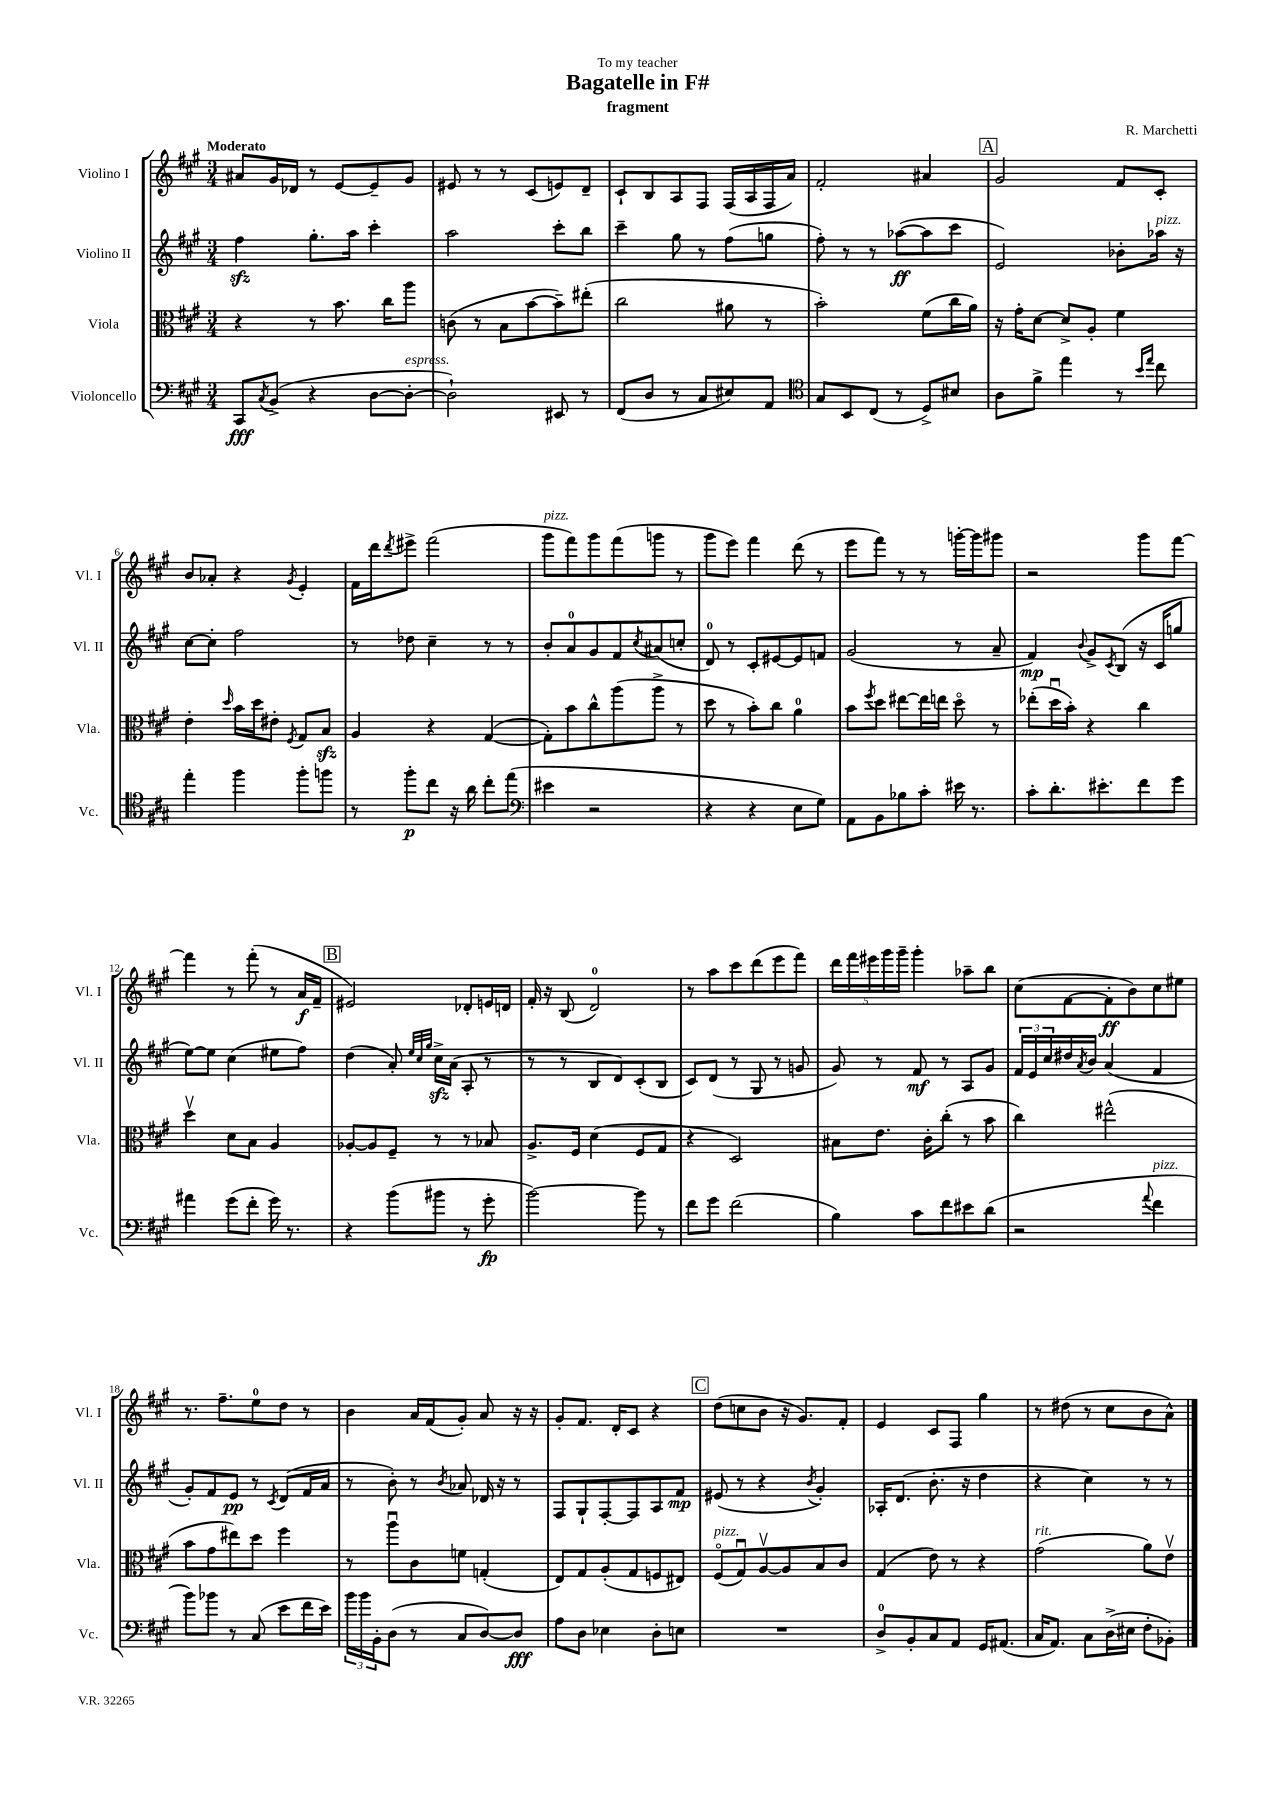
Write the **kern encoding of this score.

**kern	**dynam	**kern	**kern	**dynam	**kern	**dynam
*part4	*part4	*part3	*part2	*part2	*part1	*part1
*staff4	*staff4	*staff3	*staff2	*staff2	*staff1	*staff1
*I"Violoncello	*	*I"Viola	*I"Violino II	*	*I"Violino I	*
*I'Vc.	*	*I'Vla.	*I'Vl. II	*	*I'Vl. I	*
*clefF4	*	*clefC3	*clefG2	*	*clefG2	*
*k[f#c#g#]	*	*k[f#c#g#]	*k[f#c#g#]	*	*k[f#c#g#]	*
*M3/4	*	*M3/4	*M3/4	*	*M3/4	*
=1	=1	=1	=1	=1	=1	=1
!	!	!	!	!	!LO:TX:a:B:t=Moderato	!
8CC#/L	fff	4r	4ff#zz\	.	8a#X/L	.
8qC#/	.	.	.	.	.	.
(8BB^/J	.	.	.	.	16g#/L	.
.	.	.	.	.	16d-X/JJ	.
4r	.	8r	8.gg#'\L	.	8r	.
.	.	8.b\	.	.	[8e/L	.
.	.	.	16aa\Jk	.	.	.
[8D\L	.	.	4ccc#'\	.	8e~/]	.
.	.	16cc#\KL	.	.	.	.
!LO:TX:a:i:t=espress.	!	!	!	!	!	!
8D'\J_	.	8aa\J	.	.	8g#/J	.
=2	=2	=2	=2	=2	=2	=2
2D`\])	.	(8cn\	2aa\	.	8e#X/	.
.	.	8r	.	.	8r	.
.	.	8B\L	.	.	8r	.
.	.	[8b\	.	.	(8c#/L	.
8EE#X/	.	8b~\])	8ccc#'\L	.	8en/)	.
8r	.	(8ee#X'\J	8bb\J	.	8d~/J	.
=3	=3	=3	=3	=3	=3	=3
(8FF#/L	.	2cc#\	4ccc#~\	.	8c#`/L	.
8D/J	.	.	.	.	8B/	.
8r	.	.	8gg#\	.	8A/	.
8C#/L	.	.	8r	.	8F#/J	.
8E#X/)	.	8a#X\	(8ff#\L	.	(16F#/LL	.
.	.	.	.	.	16A/	.
8AA/J	.	8r	8ggn\J	.	16F#/	.
.	.	.	.	.	16a/JJ)	.
=4	=4	=4	=4	=4	=4	=4
*clefC4	*	*	*	*	*	*
8G#/L	.	2b'\)	8ff#'\)	.	2f#'/	.
8BB/	.	.	8r	.	.	.
(8C#/J	.	.	8r	.	.	.
8r	.	.	([8aa-X\L	ff	.	.
8D^/L)	.	(8f#\L	8aa-\]	.	4a#X/	.
8B#X/J	.	16cc#\L	8ccc#\J	.	.	.
.	.	16a\JJ)	.	.	.	.
!!LO:REH:place=s1:t=A
=5	=5	=5	=5	=5	=5	=5
8A\L	.	16r	2e/)	.	2g#/	.
.	.	16g#'\KL	.	.	.	.
8f#^\J	.	[8d\J	.	.	.	.
4ee\	.	8d^/L]	.	.	.	.
.	.	8A'/J	.	.	.	.
8r	.	4f#\	8b-X'\L	.	8f#/L	.
16qqb/LL	.	.	.	.	.	.
16qqee/JJ	.	.	.	.	.	.
!	!	!	!LO:TX:a:i:t=pizz.	!	!	!
8cc#\	.	.	16aa-X\Jk	.	8c#'/J	.
.	.	.	16r	.	.	.
!!LO:LB:g=z
=6	=6	=6	=6	=6	=6	=6
4ee'\	.	4e'\	[8cc#\L	.	8b/L	.
.	.	.	8cc#'\J]	.	8a-X'/J	.
.	.	16qqdd/	.	.	.	.
4ff#\	.	16b\LL	2ff#\	.	4r	.
.	.	16dd\J	.	.	.	.
.	.	8e#X'\J	.	.	.	.
.	.	8qF#/	.	.	8qg#/	.
8ff#'\L	.	8G#/L	.	.	4e'/	.
8ffn\J	.	8Bzz/J	.	.	.	.
=7	=7	=7	=7	=7	=7	=7
8r	.	4A/	8r	.	16f#\LL	.
.	.	.	.	.	16ddd\J	.
.	.	.	.	.	8qddd/	.
8ff#'\L	p	.	8dd-X\	.	8eee#X^\J	.
8cc#\J	.	4r	4cc#~\	.	(2fff#\	.
16r	.	.	.	.	.	.
16a\	.	.	.	.	.	.
8cc#'\L	.	([4G#/	8r	.	.	.
(8ee\J	.	.	8r	.	.	.
=8	=8	=8	=8	=8	=8	=8
*clefF4	*	*	*	*	*	*
!	!	!	!	!	!LO:TX:a:i:t=pizz.	!
4e#X\	.	8G#'\L])	8b'/L	.	8ggg#\L	.
.	.	8b\	8a/	.	8fff#\)	.
2r	.	8cc#^^\	8g#/	.	8ggg#\	.
.	.	(8aa\	8f#/	.	(8fff#\	.
.	.	.	8qcc#/	.	.	.
.	.	8aa^\J	(8a#X/	.	8gggn\J	.
.	.	8r	8ccn'/J	.	8r	.
=9	=9	=9	=9	=9	=9	=9
4r	.	8dd\	8d/)	.	8ggg#\L	.
.	.	8r	8r	.	8eee\J)	.
4r	.	8b'\L)	8c#'/L	.	4fff#\	.
.	.	8cc#\J	[8e#X/	.	.	.
8E\L	.	4a\	8e#/]	.	(8ddd\	.
8G#\J)	.	.	8fn/J	.	8r	.
=10	=10	=10	=10	=10	=10	=10
8AA\L	.	8b\L	(2g#/	.	8eee\L	.
.	.	8qff#/	.	.	.	.
8BB\	.	8dd\J	.	.	8fff#\J)	.
8B-X\	.	[8ee#X\L	.	.	8r	.
8c#'\J	.	16ee#\L]	.	.	8r	.
.	.	16een\JJ	.	.	.	.
16e#X\	.	8dd\	8r	.	[16gggn'\LL	.
8.r	.	.	.	.	16ggg\J]	.
.	.	8r	8a~/	.	8ggg#X\J	.
=11	=11	=11	=11	=11	=11	=11
8c#'\L	.	(8ee-X'\L	4f#/)	mp	2r	.
8.d'\	.	16ddu\L	.	.	.	.
.	.	16b'\JJ)	.	.	.	.
.	.	.	8qqb/	.	.	.
.	.	4r	8g#^/L	.	.	.
8.e#X'\	.	.	.	.	.	.
.	.	.	8qc#/	.	.	.
.	.	.	(8B/J	.	.	.
8f#\	.	4cc#\	16r	.	8ggg#\L	.
.	.	.	16c#/KL	.	.	.
8g#\J	.	.	8ggn/J	.	[8fff#\J	.
!!LO:LB:g=z
=12	=12	=12	=12	=12	=12	=12
4a#X\	.	4ddv\	[8ee\L)	.	4fff#\]	.
.	.	.	8ee\J]	.	.	.
(8g#\L	.	8d\L	(4cc#\	.	8r	.
8f#'\J	.	8B\J	.	.	(8fff#'\	.
16g#\)	.	4A/	8ee#X\L	.	8r	.
8.r	.	.	.	.	.	.
.	.	.	8ff#\J)	.	16a/LL	f
.	.	.	.	.	16f#~/JJ	.
!!LO:REH:place=s1:t=B
=13	=13	=13	=13	=13	=13	=13
4r	.	[8A-X'/L	(4dd\	.	2e#X/)	.
.	.	8A-/]	.	.	.	.
(8b\L	.	8F#~/J	8a'/)	.	.	.
.	.	.	32qqee/LLL	.	.	.
.	.	.	32qqcc#/	.	.	.
.	.	.	32qqgg#/JJJ	.	.	.
8b#X\J	.	8r	16cc#zz^\LL	.	.	.
.	.	.	(16a\JJ	.	.	.
8r	.	8r	8A'/	.	8d-X'/L	.
8g#'\	fp	8B-X/	8r	.	16en/L	.
.	.	.	.	.	16dn/JJ	.
=14	=14	=14	=14	=14	=14	=14
[2b\)	.	8.A^/L	8r	.	16f#'/	.
.	.	.	.	.	16r	.
.	.	.	8r	.	(8B/	.
.	.	16F#/Jk	.	.	.	.
.	.	(4d\	8B/L	.	2d/)	.
.	.	.	8d/)	.	.	.
8b\]	.	8F#/L	(8c#'/	.	.	.
8r	.	8G#/J	8B/J	.	.	.
=15	=15	=15	=15	=15	=15	=15
8f#\L	.	4r	8c#/L)	.	8r	.
8g#\J	.	.	(8d/J	.	8aa\L	.
(2f#\	.	2D/)	8r	.	8ccc#\	.
.	.	.	8G#/	.	(8ddd\	.
.	.	.	8r	.	8eee\	.
.	.	.	8gn/	.	8fff#\J)	.
=16	=16	=16	=16	=16	=16	=16
4B\)	.	8B#X\L	8g#/)	.	20ddd\LL	.
.	.	.	.	.	20fff#\	.
.	.	.	.	.	20eee#X\	.
.	.	8.e\J	8r	.	.	.
.	.	.	.	.	20ggg#\	.
.	.	.	.	.	20ggg#~\JJ	.
8c#\L	.	.	8f#/	mf	4ggg#'\	.
.	.	16c#'\KL	.	.	.	.
8f#\	.	(8cc#'\J	8r	.	.	.
8e#X\	.	8r	8A/L	.	8aa-X~\L	.
(8d\J	.	8b\	8g#/J	.	8bb\J	.
=17	=17	=17	=17	=17	=17	=17
2r	.	4cc#\)	24f#/LL	.	(8cc#\L	.
.	.	.	24e/	.	.	.
.	.	.	24cc#/	.	.	.
.	.	.	16dd#X/	.	[8f#\	.
.	.	.	8qa/	.	.	.
.	.	.	16b/JJ	.	.	.
.	.	(2ee#X^^\	(4a/	.	8f#'\]	ff
.	.	.	.	.	8b\)	.
8qqa/	.	.	.	.	.	.
!LO:TX:a:i:t=pizz.	!	!	!	!	!	!
4f#\	.	.	4f#/	.	8cc#\	.
.	.	.	.	.	8ee#X\J	.
!!LO:LB:g=z
=18	=18	=18	=18	=18	=18	=18
8b\L)	.	8b\L	8g#'/L)	.	8.r	.
8b-X\J	.	8g#\	8f#/	.	.	.
.	.	.	.	.	8.ff#~\L	.
8r	.	8ee#X\)	8e/J	pp	.	.
(8C#/	.	8dd\J	8r	.	8ee\	.
.	.	.	8qc#/	.	.	.
8e\L	.	4ff#\	(8d/L	.	8dd\J	.
16f#\L	.	.	16f#/L	.	8r	.
16e\JJ)	.	.	16a/JJ	.	.	.
=19	=19	=19	=19	=19	=19	=19
24b\LL	.	8r	8r	.	4b\	.
24b\	.	.	.	.	.	.
24BB'\J	.	.	.	.	.	.
(8D\J	.	8aau\L	8b'\)	.	.	.
8r	.	8c#\	8r	.	16a/LL	.
.	.	.	.	.	(16f#/J	.
.	.	.	8qb/	.	.	.
8C#/L	.	8fn\J	8a-X/	.	8g#'/J)	.
[8D/)	.	(4Gn'/	16d-X/	.	8a/	.
.	.	.	16r	.	.	.
8D/J]	fff	.	8r	.	16r	.
.	.	.	.	.	16r	.
=20	=20	=20	=20	=20	=20	=20
8A\L	.	8E/L)	8F#/L	.	8g#'/L	.
8D\J	.	8G#/	8G#`/	.	8.f#/J	.
4E-X\	.	(8A'/	[8F#'/	.	.	.
.	.	.	.	.	16d'/KL	.
.	.	8G#/	8F#/]	.	8c#/J	.
8D'\L	.	8Fn/	8A/	.	4r	.
8En\J	.	8E#X/J)	8f#/J	mp	.	.
!!LO:REH:place=s1:t=C
=21	=21	=21	=21	=21	=21	=21
!	!	!LO:TX:a:i:t=pizz.	!	!	!	!
2.r	.	(8F#/L	(8e#X/	.	(8dd\L	.
.	.	8G#u/)	8r	.	8ccn\	.
.	.	[8Av/	4r	.	8b\J	.
.	.	8A/]	.	.	16r	.
.	.	.	.	.	8.g#/L)	.
.	.	.	8qb/	.	.	.
.	.	8B/	4g#'/)	.	.	.
.	.	8c#/J	.	.	8f#'/J	.
=22	=22	=22	=22	=22	=22	=22
8D^/L	.	(4G#/	16A-X'/KL	.	4e/	.
.	.	.	(8.d/J	.	.	.
8BB'/	.	.	.	.	.	.
8C#/	.	8e\)	8.b'\	.	8c#/L	.
8AA/J	.	8r	.	.	8F#/J	.
.	.	.	16r	.	.	.
16GG#/KL	.	4r	4dd\	.	4gg#\	.
(8.AA#X/J	.	.	.	.	.	.
=23	=23	=23	=23	=23	=23	=23
!	!	!LO:TX:a:i:t=rit.	!	!	!	!
16C#/KL	.	(2g#\	4r	.	8r	.
8.AA/J)	.	.	.	.	.	.
.	.	.	.	.	(8dd#X\	.
8C#\L	.	.	4cc#\)	.	8r	.
(16D^\L	.	.	.	.	8cc#\L	.
16E#X\JJ	.	.	.	.	.	.
8F#'\L	.	8a\L)	8r	.	8b\	.
8BB-X'\J)	.	8ev\J	8r	.	8a^^\J)	.
==	==	==	==	==	==	==
*-	*-	*-	*-	*-	*-	*-
